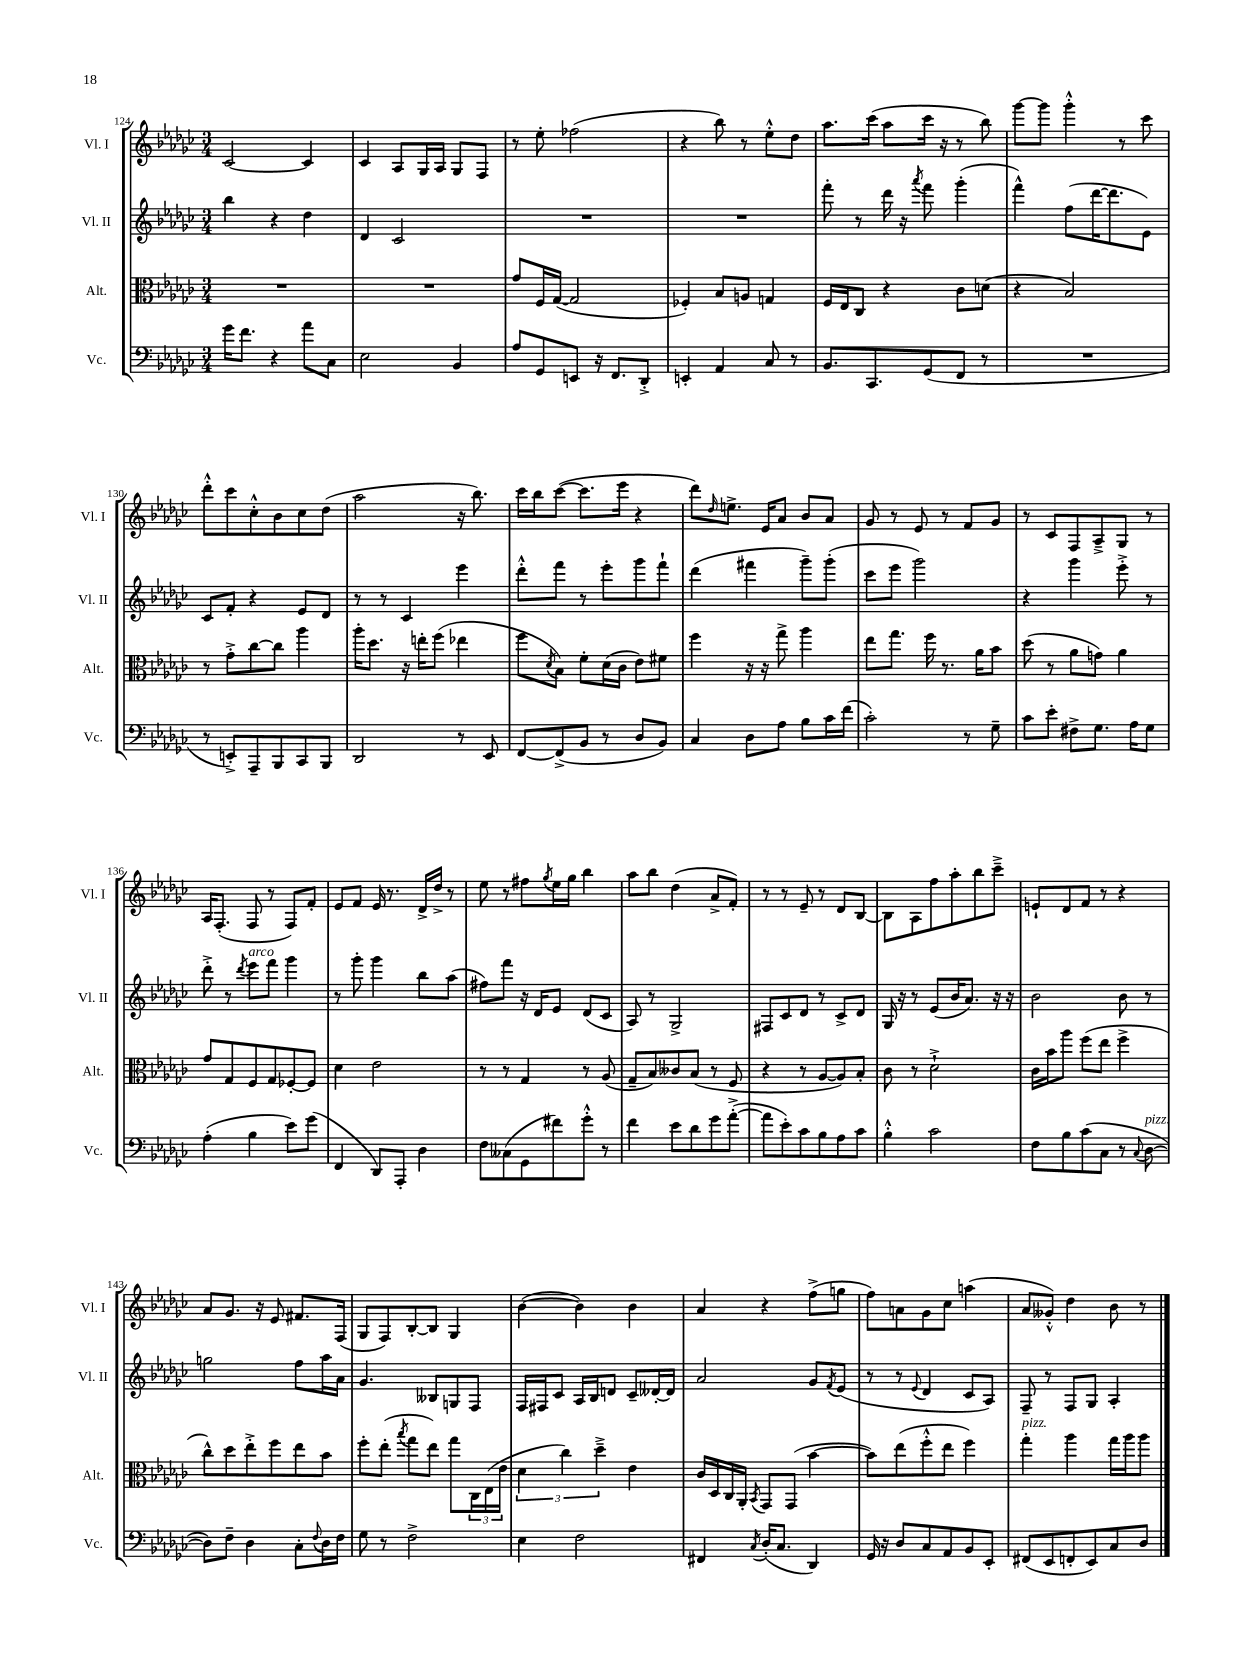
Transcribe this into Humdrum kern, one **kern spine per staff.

**kern	**kern	**kern	**kern
*staff4	*staff3	*staff2	*staff1
*clefF4	*clefC3	*clefG2	*clefG2
*k[b-e-a-d-g-c-]	*k[b-e-a-d-g-c-]	*k[b-e-a-d-g-c-]	*k[b-e-a-d-g-c-]
*M3/4	*M3/4	*M3/4	*M3/4
16g-	2.r	4bb-	[2c-
8.f	.	.	.
4r	.	4r	.
8a-	.	4dd-	4c-]
8C-	.	.	.
=	=	=	=
2E-	2.r	4d-	4c-
.	.	2c-	8A-
.	.	.	16G-
.	.	.	16A-
4BB-	.	.	8G-
.	.	.	8F
=	=	=	=
8A-	8g-	2.r	8r
8GG-	16F	.	8ee-'
.	([16G-	.	.
8EE	2G-]	.	(2ff-
16r	.	.	.
8.FF	.	.	.
8DD-'^	.	.	.
=	=	=	=
4EE'	4F-')	2.r	4r
4AA-	8B-	.	8bb-)
.	8A	.	8r
8C-	4G	.	8ee-'^^
8r	.	.	8dd-
=	=	=	=
8.BB-	16F	8fff'	8.aa-
.	16E-	.	.
.	8C-	8r	.
8.CC-	.	.	(16ccc-
.	4r	16ddd-	8aa-
.	.	16r	.
.	.	8qaaa-	.
(8GG-	.	8fff	16ccc-
.	.	.	16r
8FF	8c-	(4ggg-'	8r
8r	(8d	.	8bb-)
=	=	=	=
2.r	4r	4fff^^)	[8ggg-
.	.	.	8ggg-]
.	2B-)	(8ff	4ggg-'^^
.	.	[16ddd-	.
.	.	8.ddd-]	.
.	.	.	8r
.	.	8e-)	8ccc-
=	=	=	=
8r	8r	8c-	8ddd-'^^
8EE'^)	8g-'^	8f'	8ccc-
8AAA-~	[8cc-	4r	8cc-'^^
8BBB-	8cc-]	.	8b-
8CC-	4aa-	8e-	8cc-
8BBB-	.	8d-	(8dd-
=	=	=	=
2DD-	16aa-'	8r	2aa-
.	8.dd-	.	.
.	.	8r	.
.	16r	4c-	.
.	16ee'	.	.
.	(8ff	.	.
8r	4ee-	4eee-	16r
.	.	.	8.bb-)
8EE-	.	.	.
=	=	=	=
[8FF	8ff	8ddd-'^^	16ccc-
.	.	.	16bb-
.	8qd-	.	.
(8FF^]	8B-)	8fff	([8ccc-
8BB-	8f'	8r	8.ccc-]
8r	(16d-	8eee-'	.
.	16c-	.	16eee-
8D-	8e-)	8ggg-	4r
8BB-)	8f#	8fff`	.
=	=	=	=
4C-	4ff	(4ddd-	8ddd-)
.	.	.	16qqdd-
.	.	.	8.ee^
8D-	16r	4fff#	.
.	16r	.	16e-
8A-	8gg-^	.	8a-
8B-	4aa-	8ggg-~)	8b-
16c-	.	(8ggg-'	8a-
(16f	.	.	.
=	=	=	=
2c-')	8ee-	8ccc-	8g-
.	8.gg-	8eee-	8r
.	.	2ggg-)	8e-
.	16ff	.	.
.	8.r	.	8r
8r	.	.	8f
.	16a-	.	.
8G-~	8b-	.	8g-
=	=	=	=
8c-	(8dd-	4r	8r
8e-'	8r	.	8c-
8F#^	8a-	4ggg-	8F
8.G-	8g)	.	8A-~^
.	4a-	8eee-'^	8G-
16A-	.	.	.
8G-	.	8r	8r
=	=	=	=
(4A-'	8g-	8ddd-'^	16A-
.	.	.	(8.F'
.	8G-	8r	.
.	.	8qddd-	.
4B-	8F	8eee-	8F
.	8G-	8fff	8r
8e-)	[8F-'	4ggg-	8F)
(8g-	8F-]	.	8f'
=	=	=	=
4FF	4d-	8r	8e-
.	.	8ggg-'	8f
8DD-)	2e-	4ggg-	16e-
.	.	.	8.r
8AAA-'	.	.	.
4D-	.	8bb-	16d-^
.	.	.	16dd-^
.	.	(8aa-	8r
=	=	=	=
8F	8r	8ff#)	8ee-
(8C--	8r	8fff	8r
8GG-	4G-	16r	8ff#
.	.	16d-	.
.	.	.	8qgg-
8f#)	.	8e-	16ee-
.	.	.	16gg-
8g-'^^	8r	(8d-	4bb-
8r	(8A-	8c-	.
=	=	=	=
4f	8G-~	8A-)	8aa-
.	8B-)	8r	8bb-
8e-	8c--	2G-^	(4dd-
8d-	(8B-	.	.
8g-	8r	.	8a-^
([8a-'^	8F	.	8f')
=	=	=	=
8a-]	4r	8F#	8r
8e-')	.	8c-	8r
8c-	8r	8d-	8e-~
8B-	[8A-	8r	8r
8A-	8A-])	8c-^	8d-
8c-	8B-'	8d-	[8B-
=	=	=	=
4B-'^^	8c-	16G-	8B-]
.	.	16r	.
.	8r	8r	8A-
2c-	2d-`^	(8e-	8ff
.	.	16b-	8aa-'
.	.	8.a-)	.
.	.	.	8bb-
.	.	16r	8ccc-~^
.	.	16r	.
=	=	=	=
8F	16c-	2b-	8e`
.	16b-	.	.
8B-	8aa-	.	8d-
(8c-	(8ff	.	8f
8C-	8ee-	.	8r
8r	4ff^	8b-	4r
8qqC-	.	.	.
[8D-	.	8r	.
=	=	=	=
8D-])	8cc-^^)	2gg	8a-
8F~	8dd-	.	8.g-
4D-	8ee-'^	.	.
.	.	.	16r
.	8ff	.	8e-
8C-'	8ee-	8ff	8.f#
8qqF	.	.	.
16D-	8b-	16aa-	.
16F	.	16a-	(16F
=	=	=	=
8G-	8ff'	4.g-	8G-
8r	(8ee-'	.	8F)
.	8qbb-	.	.
2F^	8gg-	.	[8B-'
.	8ee-)	8B--	8B-]
.	8gg-	8G	4G-
.	24C-	8F	.
.	(24E-	.	.
.	24e-	.	.
=	=	=	=
4E-	6d-	16F	([4b-
.	.	16F#	.
.	.	8c-	.
.	6cc-)	.	.
2F	.	16A-	4b-])
.	.	16B-	.
.	6dd-~^	.	.
.	.	8d	.
.	4e-	8c-~	4b-
.	.	[16d--'	.
.	.	16d--]	.
=	=	=	=
4FF#	16c-	2a-	4a-
.	16D-	.	.
.	16C-	.	.
.	16AA-'	.	.
8qC-	8qBB-	.	.
(16D-'	8GG-	.	4r
8.C-	.	.	.
.	(8GG-	.	.
4DD-)	[4b-	8g-	(8ff^
.	.	8qf	.
.	.	(8e-	8gg
=	=	=	=
16GG-	8b-])	8r	8ff)
16r	.	.	.
8D-	(8ee-	8r	8a
.	.	8qqe-	.
8C-	8ff'^^	4d-	8g-
8AA-	8ee-	.	8cc-
8BB-	4ff)	8c-	(4aa
8EE-'	.	8A-)	.
=	=	=	=
(8FF#	4gg-'	8F~	8a-
8EE-	.	8r	8g--'^^)
8FF'	4aa-	8F	4dd-
8EE-)	.	8G-	.
8C-	16gg-	4A-'	8b-
.	16aa-	.	.
8D-	8aa-	.	8r
==	==	==	==
*-	*-	*-	*-
